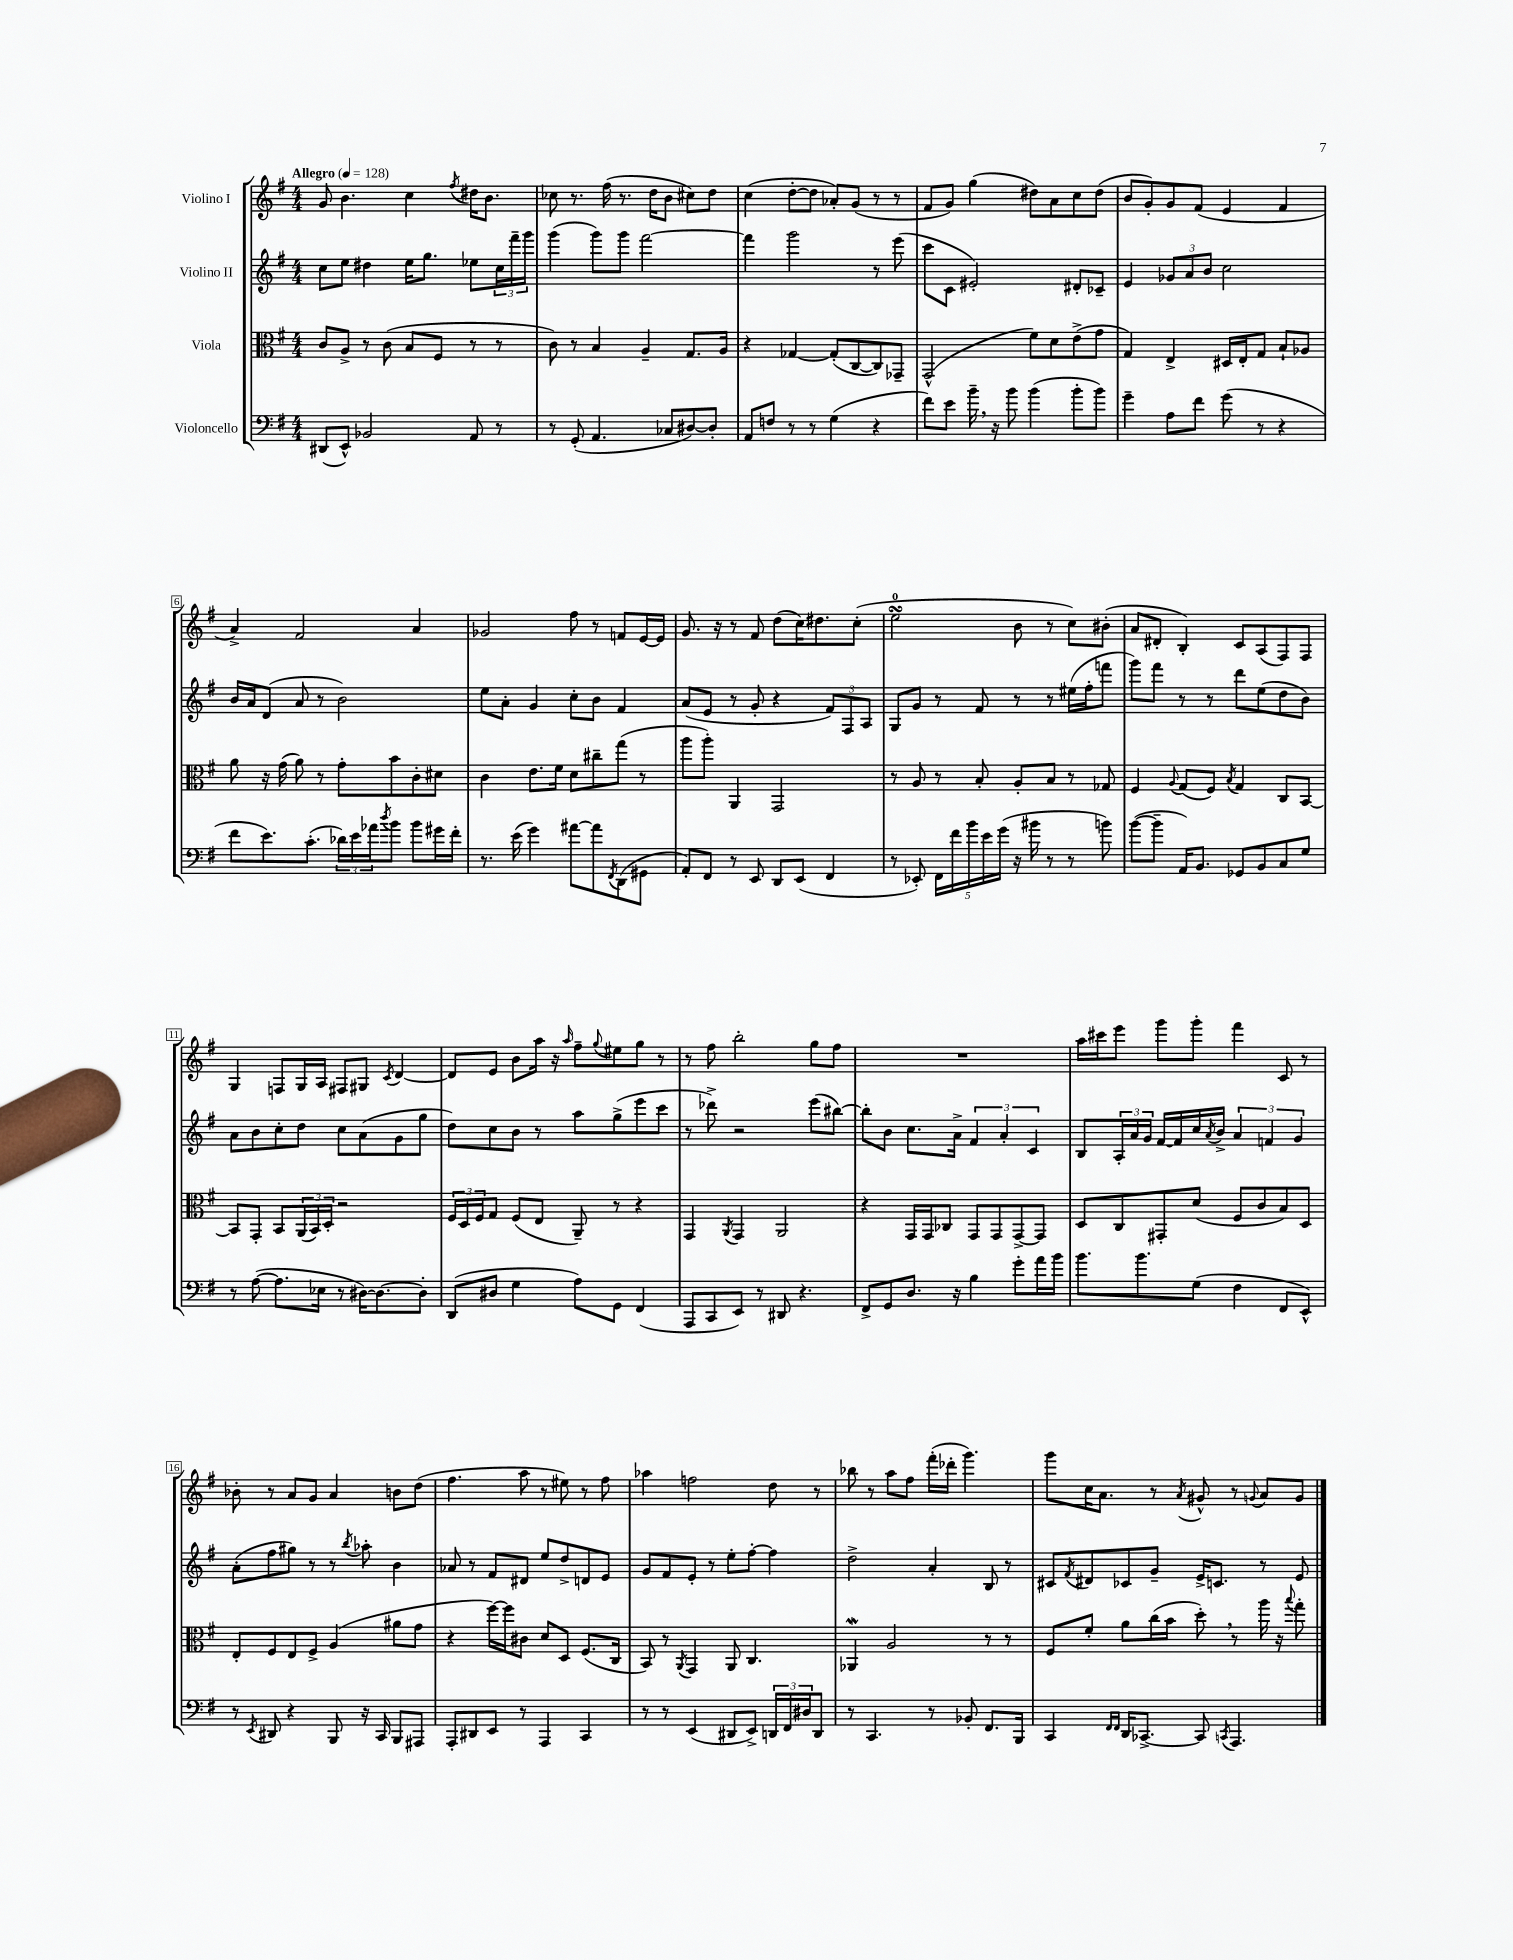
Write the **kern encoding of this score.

**kern	**kern	**kern	**kern
*part4	*part3	*part2	*part1
*staff4	*staff3	*staff2	*staff1
*I"Violoncello	*I"Viola	*I"Violino II	*I"Violino I
*clefF4	*clefC3	*clefG2	*clefG2
*k[f#]	*k[f#]	*k[f#]	*k[f#]
*M4/4	*M4/4	*M4/4	*M4/4
*MM128	*MM128	*MM128	*MM128
=1	=1	=1	=1
!	!	!	!LO:TX:a:B:t=Allegro
(8DD#X/L	8c/L	8cc\L	8g/
8EE^^/J)	8A^/J	8ee\J	4.b\
2BB-X/	8r	4dd#X\	.
.	(8c\	.	.
.	8B/L	16ee\KL	4cc\
.	.	8.gg\J	.
.	8F#/J	.	.
.	.	.	8qff#/
8AA/	8r	8ee-X\L	16dd#X\KL
.	.	.	8.b\J
8r	8r	24cc\L	.
.	.	24fff#~\	.
.	.	24ggg\JJ	.
=2	=2	=2	=2
8r	8c\)	(4ggg\	8cc-X\
(8GG'/	8r	.	8.r
4.AA/	4B/	8ggg\L)	.
.	.	.	(16ff#\
.	.	8ggg\J	8.r
.	4A~/	[2fff#\	.
.	.	.	16dd\KL
8C-X/L	.	.	8b\J
[8D#X/)	8.G/L	.	8cc#X\L)
8D#'/J]	.	.	8dd\J
.	16A/Jk	.	.
=3	=3	=3	=3
8AA/L	4r	4fff#\]	(4cc\
8Fn/J	.	.	.
8r	[4G-X/	2ggg\	[8dd'\L
8r	.	.	8dd\J]
(4G\	(8G-'/L]	.	8a-X'/L)
.	[8C/	.	(8g/J
4r	8C/])	8r	8r
.	8GG-X~/J	(8eee\	8r
=4	=4	=4	=4
8f#\L)	(2GG^^/	8ccc\L	8f#/L
8e\J	.	8c\J	8g/J)
16b~,\	.	2e#X'/)	(4gg\
16r	.	.	.
8b\	.	.	.
(4b\	8f#\L)	.	8dd#X\L)
.	8d\	.	8a\
8b'\L	(8e^\	8d#X'/L	8cc\
8b\J)	8g\J	8c-X~/J	(8dd#\J
=5	=5	=5	=5
4g~\	4G/)	4e/	8b/L
.	.	.	8g'/)
8A\L	4E^/	12g-X/L	8g/
.	.	12a/	.
8f#\J	.	.	(8f#/J
.	.	12b/J	.
(8g\	16D#X/LL	2cc\	4e/
.	16E'/J	.	.
8r	8G/J	.	.
4r	8B`/L	.	4f#/
.	8A-X/J	.	.
!!LO:LB:g=z
=6	=6	=6	=6
8f#\L	8a\	16b/LL	4a^/)
.	.	16a/J	.
8.e\)	16r	(8d/J	.
.	(16g\	.	.
.	8a\)	8a/	2f#/
(8.c'\J	.	.	.
.	8r	8r	.
24d-X\LL)	8g'\L	2b\)	.
24e\	.	.	.
24a-X\J	.	.	.
8qdd/	.	.	.
8b\J	8b\	.	.
8b\L	8c'\	.	4a/
16g#X\L	8d#X\J	.	.
16f#'\JJ	.	.	.
=7	=7	=7	=7
8.r	4c\	8ee\L	2g-X/
.	.	8a'\J	.
(16e\	.	.	.
4g\)	8.e\L	4g/	.
.	16f#\Jk	.	.
[8a#X\L	8d\L	8cc'\L	8ff#\
8a#\]	8cc#X~\	8b\J	8r
8qFF#/	.	.	.
(8DD\	(8gg\J	4f#/	8fn/L
8GG#X\J	8r	.	[16e/L
.	.	.	16e/JJ]
=8	=8	=8	=8
8AA'/L)	8aa\L	(8a/L	8.g/
8FF#/J	8aa'\J)	8e/J	.
.	.	.	16r
8r	4AA/	8r	8r
8EE/	.	8g'/	8f#/
8DD/L	2GG/	4r	(8dd\L
(8EE/J	.	.	16cc\K)
.	.	.	8.dd#X\
4FF#/	.	12f#/L)	.
.	.	12F#/	.
.	.	.	(8cc'\J
.	.	12A/J	.
=9	=9	=9	=9
8r	8r	8G/L	2eesSSS\
8EE-X'/)	8A/	8g/J	.
20FF#\LL	8r	8r	.
20f#\	.	.	.
20b\	.	.	.
.	8B'/	8f#/	.
20e\	.	.	.
(20g\JJ	.	.	.
16r	8A'/L	8r	8b\
16b#X\	.	.	.
8r	8B/J	8r	8r
8r	8r	(16ee#X\LL	8cc\L)
.	.	16ff#'\J	.
8bn\)	8G-X/	8fffn\J	(8b#X'\J
=10	=10	=10	=10
([8b\L	4F#/	8ggg\L)	8a/L
8b~\J]	.	8fff#\J	8d#X'/J
.	8qqA/	.	.
16AA/KL)	(8G/L	8r	4B'/)
8.BB/J	.	.	.
.	8F#/J)	8r	.
.	8qB/	.	.
8GG-X/L	4G/	8ddd\L	8c/L
8BB/	.	(8ee\	(8A/
8C/	8C/L	8dd\	8F#/)
8G/J	[8BB/J	8b\J)	8F#/J
!!LO:LB:g=z
=11	=11	=11	=11
8r	8BB/L]	8a\L	4G/
([8A\	8GG'/J	8b\	.
8.A\L]	8BB/L	8cc'\	8Fn/L
.	(24AA/L	8dd\J	16G/L
.	24BB/)	.	.
16E-X\Jk	.	.	16A/JJ
.	24D'/JJ	.	.
8r	2r	8cc\L	8F#X/L
[16D#X\KL)	.	(8a\	8G#X/J
8.D#\_	.	.	.
.	.	.	8qc/
.	.	8g\	[4d/
8D#'\J]	.	8gg\J	.
=12	=12	=12	=12
(8DD/L	24F#/LL	8dd\L)	8d/L]
.	24D/	.	.
.	24F#/J	.	.
8D#X/J	8G/J	8cc\	8e/J
4G\	(8F#/L	8b\J	8b\L
.	8E/J	8r	16aa\Jk
.	.	.	16r
.	.	.	16qqaa/
8A\L)	8AA~/)	8aa\L	8ff#~\L
.	.	.	8qqgg/
8GG\J	8r	(8gg^\	8ee#X\
(4FF#/	4r	8eee\	8gg\J
.	.	8ccc\J	8r
=13	=13	=13	=13
8AAA/L	4GG/	8r	8r
8CC/	.	8ddd-X^\)	8ff#\
.	8qAA/	.	.
8EE/J)	4GG/	2r	2bb'\
8r	.	.	.
8DD#X/	2AA/	.	.
4.r	.	.	.
.	.	(8eee\L	8gg\L
.	.	[8bb#X\J)	8ff#\J
=14	=14	=14	=14
8FF#^/L	4r	8bb#'\L]	1r
8GG/	.	8b\J	.
8.D/J	16GG/LL	8.cc\L	.
.	16GG/J	.	.
.	8C-X/J	.	.
16r	.	16a^\Jk	.
4B\	8GG/L	6f#/	.
.	8GG/	.	.
.	.	6a'/	.
8g'\L	[8GG^/	.	.
.	.	6c/	.
16a\L	8GG/J]	.	.
16b\JJ	.	.	.
=15	=15	=15	=15
8.b\L	8D/L	8B/L	16aa\LL
.	.	.	16ccc#X\J
.	8C/	24A'/L	8eee\J
.	.	24a/	.
8.b\	.	.	.
.	.	24g/JJ	.
.	8GG#X'/	[16f#/LL	8ggg\L
.	.	16f#/]	.
(8G\J	(8d/J	16cc/	8ggg'\J
.	.	8qa/	.
.	.	16b^/JJ	.
4F#\	8F#/L	6a/	4fff#\
.	8c/	.	.
.	.	6fn/	.
8FF#/L	8B/)	.	8c/
.	.	6g/	.
8EE^^/J)	8D/J	.	8r
!!LO:LB:g=z
=16	=16	=16	=16
8r	8E'/L	(8a'\L	8b-X'\
8qEE/	.	.	.
8DD#X/	8F#/	8ff#\	8r
4r	8E/	8gg#X\J)	8a/L
.	8F#^/J	8r	8g/J
8BBB/	(4A/	8r	4a/
.	.	8qbb/	.
16r	.	8aa-X'\	.
16CC/	.	.	.
8BBB/L	8a#X\L	4b\	8bn\L
8AAA#X/J	8g\J	.	(8dd\J
=17	=17	=17	=17
8AAA'/L	4r	8a-X/	4.ff#\
8DD#X/	.	8r	.
8EE/J	[16ff#\LL)	8f#/L	.
.	16ff#\J]	.	.
8r	8c#X\J	8d#X/J	8aa\
4AAA/	8d/L	8ee/L	8r
.	8D/J	8dd^/	8ee#X\)
4CC/	(8.F#/L	8dn/	8r
.	.	8e/J	8ff#\
.	16C/Jk	.	.
=18	=18	=18	=18
8r	8BB/)	8g/L	4aa-X\
8r	8r	8f#/	.
.	8qAA/	.	.
(4EE/	4GG/	8e'/J	2ffn\
.	.	8r	.
8DD#X/L	8AA/	8ee'\L	.
8EE^/J)	4.C/	[8ff#'\J	.
24DDn/LL	.	4ff#\]	8dd\
24FF#/	.	.	.
24D#X/J	.	.	.
8DD/J	.	.	8r
=19	=19	=19	=19
8r	4AA-Xw/	2dd^\	8bb-X\
4.CC/	.	.	8r
.	2A/	.	8aa\L
.	.	.	8ff#\J
8r	.	4a'/	(16fff#'\LL
.	.	.	16ddd-X'\JJ
8BB-X'/	.	.	4.ggg\)
8.FF#/L	8r	8B/	.
.	8r	8r	.
16BBB/Jk	.	.	.
=20	=20	=20	=20
4CC/	8F#/L	8c#X/L	8ggg\L
.	.	8qf#/	.
.	8f#'/J	8d#X/	16cc\K
.	.	.	8.a\J
16qqFF#/LL	.	.	.
16qqFF#/JJ	.	.	.
16DD/KL	8a\L	8c-X/	.
[8.CC-X^/J	.	.	.
.	(16cc\L	8g~/J	8r
.	16b\JJ	.	.
.	.	.	8qa/
8CC-/]	8dd',\)	16e^/KL	8g#X^^/
.	.	8.cn/J	.
8qCCn/	.	.	.
4.AAA/	8r	.	8r
.	.	.	8qqgn/
.	16aa\	8r	8a/L
.	16r	.	.
.	8qqbb/	.	.
.	8gg'\	8e/	8g/J
==	==	==	==
*-	*-	*-	*-
